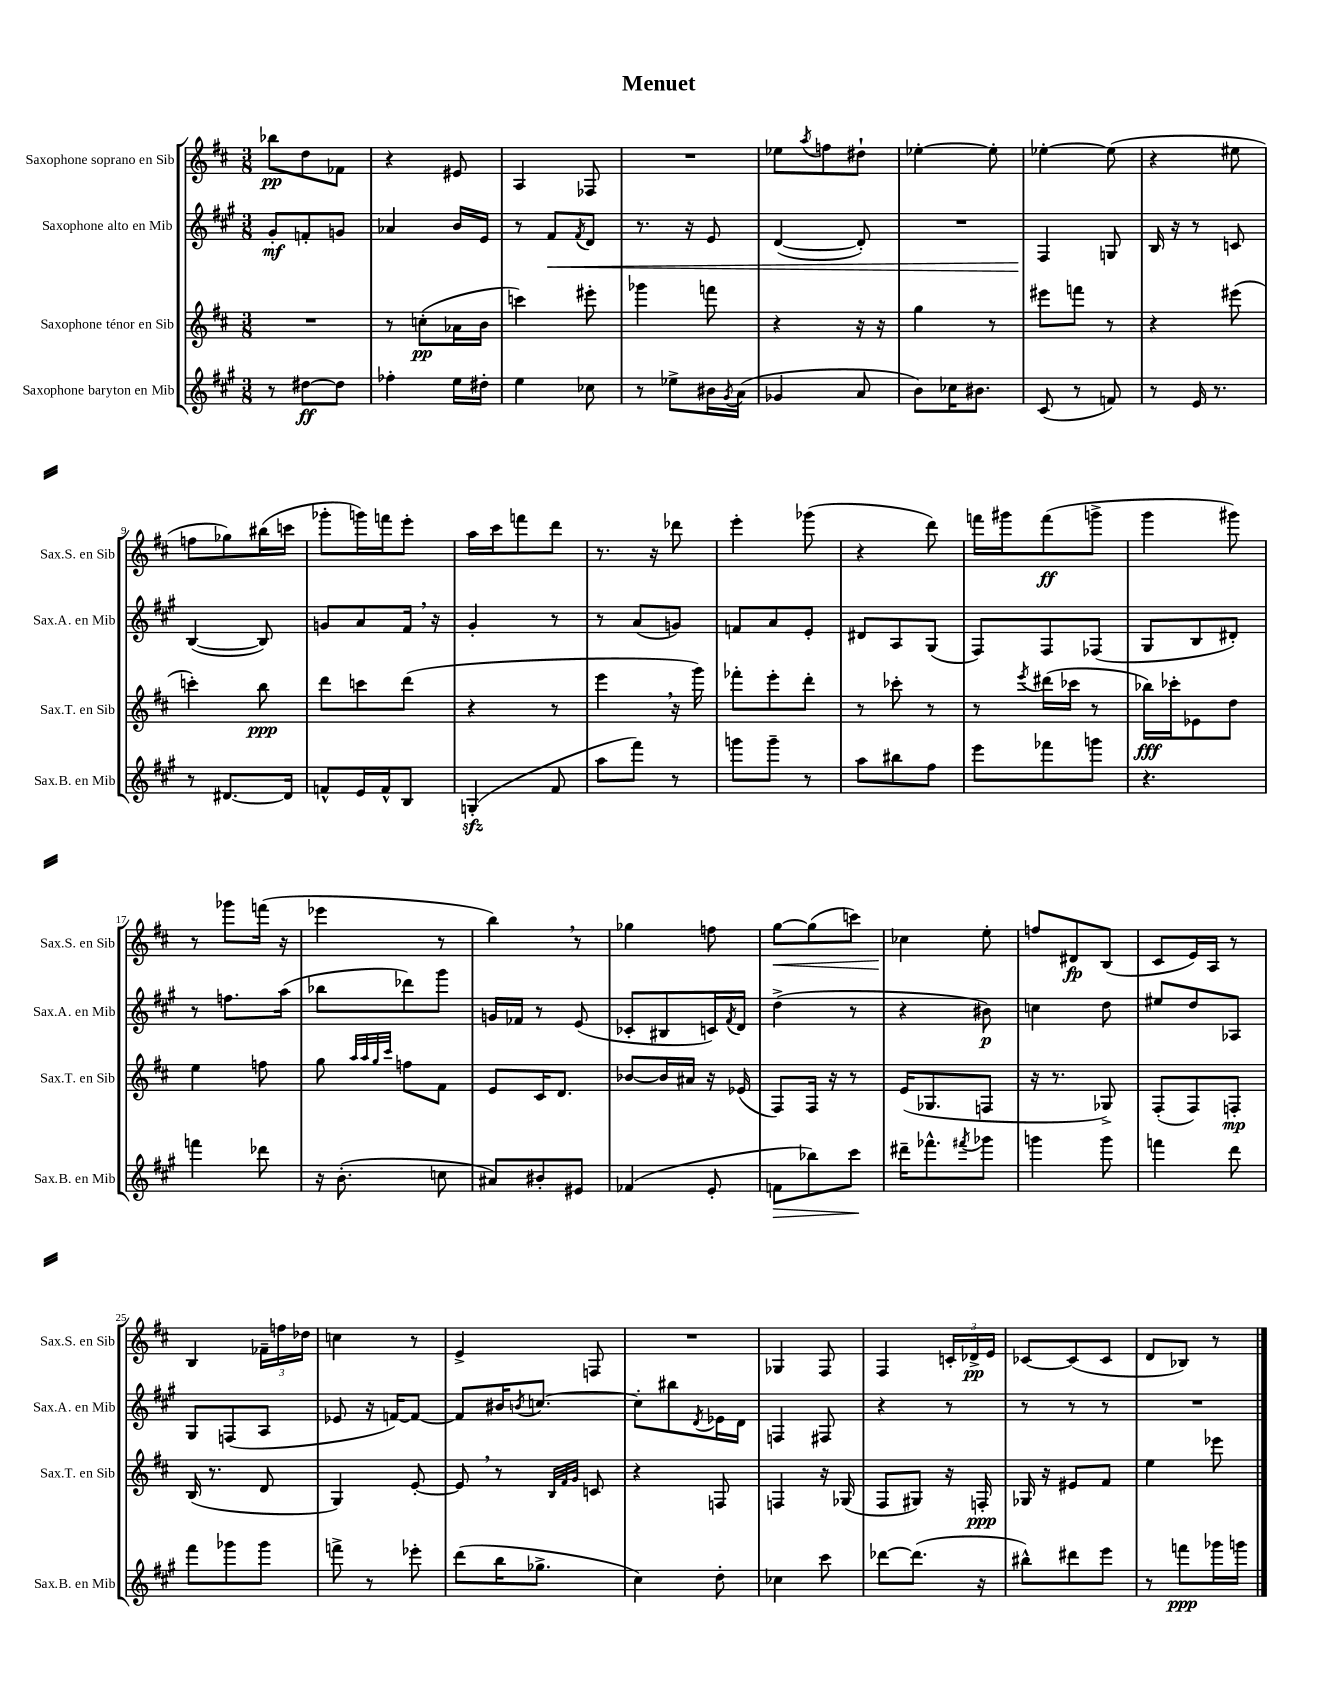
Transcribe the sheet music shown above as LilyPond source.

\header { title = "Menuet" }
<<
\new StaffGroup <<
\new Staff = "s0" \with { instrumentName = "Saxophone soprano en Sib" shortInstrumentName = "Sax.S. en Sib" } {
    \clef treble \key d \major \numericTimeSignature \time 3/8
    bes''8\pp d''8 fes'8 |
    r4 eis'8 |
    a4 fes8 |
    R4. |
    ees''8 \acciaccatura { a''8 } f''8 dis''8-! |
    ees''4~-. ees''8-. |
    ees''4~-. ees''8( |
    r4 eis''8 |
    f''8 ges''8) bis''16( c'''16 |
    ges'''8-. g'''16) f'''16 e'''8-. |
    a''16 cis'''16 f'''8 d'''8 |
    r8. r16 des'''8 |
    e'''4-. ges'''8( |
    r4 d'''8) |
    f'''16 gis'''16 f'''8\ff( g'''8-> |
    g'''4 gis'''8) |
    r8 ges'''8 f'''16( r16 |
    ees'''4 r8 |
    b''4) \breathe r8 |
    ges''4 f''8 |
    g''8~\< g''8( c'''8) |
    ces''4\! e''8-. |
    f''8 dis'8\fp b8( |
    cis'8 e'16) a16 r8 |
    b4 \tuplet 3/2 { fes'16-- f''16 des''16 } |
    c''4 r8 |
    e'4-> f8 |
    R4. |
    ges4 fis8 |
    fis4 \tuplet 3/2 { c'16-. des'16->\pp e'16 } |
    ces'8~ ces'8( ces'8 |
    d'8 bes8) r8 \bar "|." |
}
\new Staff = "s1" \with { instrumentName = "Saxophone alto en Mib" shortInstrumentName = "Sax.A. en Mib" } {
    \clef treble \key a \major \numericTimeSignature \time 3/8
    gis'8-.\mf f'8-. g'8 |
    aes'4 b'16 e'16 |
    r8 fis'8\< \acciaccatura { fis'8 } d'8 |
    r8. r16 e'8 |
    d'4~( d'8-.) |
    R4. |
    fis4\! g8 |
    b16 r16 r8 c'8 |
    b4~( b8) |
    g'8 a'8 fis'16 \breathe r16 |
    gis'4-. r8 |
    r8 a'8( g'8) |
    f'8 a'8 e'8-. |
    dis'8 a8 gis8( |
    fis8) fis8 fes8( |
    gis8 b8 dis'8-.) |
    r8 f''8. a''16( |
    bes''8 des'''8) gis'''8 |
    g'16 fes'16 r8 e'8( |
    ces'8-. bis8 c'16) \acciaccatura { fis'8 } d'16 |
    d''4->( r8 |
    r4 bis'8\p) |
    c''4 d''8 |
    eis''8 d''8 aes8 |
    gis8 f8( a8 |
    ees'8 r16 f'16~) f'8~ |
    f'8 bis'16 \acciaccatura { b'8 } c''8.~ |
    c''8-. bis''8 \acciaccatura { d'8 } ees'16 d'16 |
    f4 fis8 |
    r4 r8 |
    r8 r8 r8 |
    R4. \bar "|." |
}
\new Staff = "s2" \with { instrumentName = "Saxophone ténor en Sib" shortInstrumentName = "Sax.T. en Sib" } {
    \clef treble \key d \major \numericTimeSignature \time 3/8
    R4. |
    r8 c''8-.\pp( aes'16 b'16 |
    c'''4) eis'''8-. |
    ges'''4 f'''8 |
    r4 r16 r16 |
    g''4 r8 |
    eis'''8 f'''8 r8 |
    r4 eis'''8( |
    c'''4-.) b''8\ppp |
    d'''8 c'''8 d'''8( |
    r4 r8 |
    e'''4 \breathe r16 g'''16) |
    fes'''8-. e'''8-. d'''8-. |
    r8 ces'''8-. r8 |
    r8 \acciaccatura { e'''8 } dis'''16( ces'''16 r8 |
    bes''16\fff) ces'''16-. ees'8 d''8 |
    e''4 f''8 |
    g''8 \grace { a''32 a''32 g''32 cis'''32 } f''8 fis'8 |
    e'8 cis'16 d'8. |
    bes'8~ bes'16 ais'16 r16 ees'16( |
    fis8) fis16 r16 r8 |
    e'16( ges8. f8 |
    r16 r8. ges8->) |
    fis8-.( fis8) f8-.\mp |
    b16( r8. d'8 |
    g4) e'8~-. |
    e'8 \breathe r8 \grace { b32 fis'32 g'32 } c'8 |
    r4 f8 |
    f4 r16 ges16( |
    fis8 gis8) r16 f16-.\ppp |
    ges16 r16 eis'8 fis'8 |
    e''4 ees'''8 \bar "|." |
}
\new Staff = "s3" \with { instrumentName = "Saxophone baryton en Mib" shortInstrumentName = "Sax.B. en Mib" } {
    \clef treble \key a \major \numericTimeSignature \time 3/8
    r8 dis''8~\ff dis''8 |
    fes''4-. e''16 dis''16-. |
    e''4 ces''8 |
    r8 ees''8-> bis'16 \acciaccatura { gis'8 } a'16( |
    ges'4 a'8 |
    b'8) ces''16 bis'8. |
    cis'8( r8 f'8) |
    r8 e'16 r8. |
    r8 dis'8.~ dis'16 |
    f'8-^ e'16 f'16-^ b8 |
    g4-.\sfz( fis'8 |
    a''8 fis'''8) r8 |
    g'''8 g'''8-- r8 |
    a''8 bis''8 fis''8 |
    e'''8 fes'''8 g'''8 |
    r4. |
    f'''4 des'''8 |
    r16 b'8.-.( c''8 |
    ais'8) bis'8-. eis'8 |
    fes'4( e'8-. |
    f'8\> bes''8) cis'''8\! |
    dis'''16-- fes'''8.-^ \acciaccatura { fis'''8 } ges'''8 |
    g'''4 g'''8 |
    f'''4 d'''8 |
    fis'''8 ges'''8 ges'''8 |
    f'''8-> r8 ees'''8-. |
    d'''8( b''16 ges''8.-> |
    cis''4) d''8-. |
    ces''4 cis'''8 |
    des'''8~ des'''8.( r16 |
    bis''8-^) dis'''8 e'''8 |
    r8 f'''8\ppp ges'''16 g'''16 \bar "|." |
}
>>
>>
